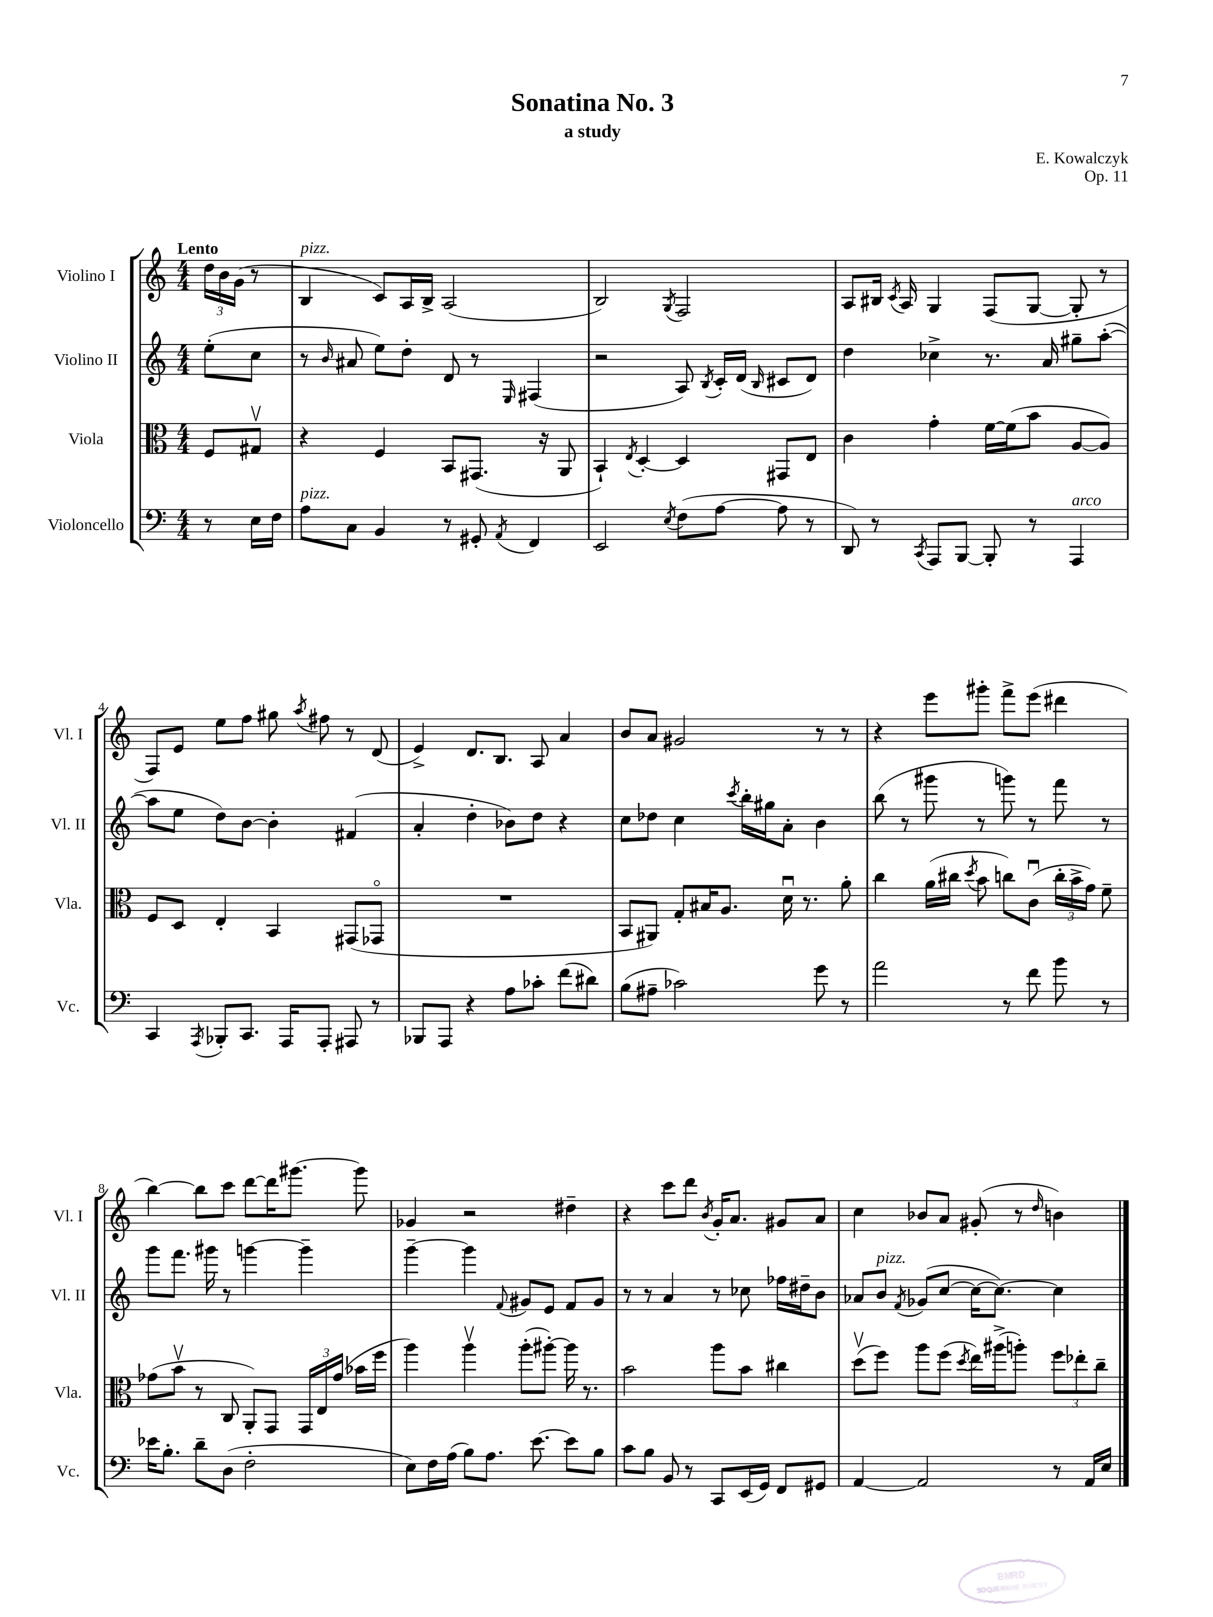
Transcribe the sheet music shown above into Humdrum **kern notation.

**kern	**kern	**kern	**kern
*part4	*part3	*part2	*part1
*staff4	*staff3	*staff2	*staff1
*I"Violoncello	*I"Viola	*I"Violino II	*I"Violino I
*I'Vc.	*I'Vla.	*I'Vl. II	*I'Vl. I
*clefF4	*clefC3	*clefG2	*clefG2
*k[]	*k[]	*k[]	*k[]
*M4/4	*M4/4	*M4/4	*M4/4
=	=	=	=
!	!	!	!LO:TX:a:B:t=Lento
8r	8F/L	(8ee'\L	24dd\LL
.	.	.	24b\
.	.	.	(24g\JJ
16E\LL	8G#Xv/J	8cc\J	8r
16F\JJ	.	.	.
=1	=1	=1	=1
!	!	!	!LO:TX:a:i:t=pizz.
!LO:TX:a:i:t=pizz.	!	!	!
8A\L	4r	8r	4B/
.	.	16qqb/	.
8C\J	.	8a#X/	.
4BB/	4F/	8ee\L)	8c/L)
.	.	8dd'\J	16A/L
.	.	.	16B^/JJ
8r	8BB/L	8d/	(2A/
8GG#X'/	(8.GG#X/J	8r	.
8qAA/	.	16qqE/	.
4FF/	.	(4F#X/	.
.	16r	.	.
.	8AA/	.	.
=2	=2	=2	=2
2EE/	4BB`/)	2r	2B/)
.	8qE/	.	.
.	[4D'/	.	.
8qE/	.	.	8qG/
(8F\L	4D/]	8A/)	2F/
.	.	8qB/	.
[8A\J	.	16c'/LL	.
.	.	(16d/JJ	.
.	.	16qqB/	.
8A\]	8GG#X/L	8c#X/L	.
8r	8E/J	8d/J)	.
=3	=3	=3	=3
8DD/)	4c\	4dd\	8A/L
8r	.	.	16B#X/Jk
.	.	.	8qc/
.	.	.	16A/
8qCC/	.	.	.
8AAA/L	4g'\	4cc-X^\	4G/
[8BBB/J	.	.	.
8BBB'/]	[16f\LL	8.r	(8F/L
.	(16f\J]	.	.
8r	8b\J	.	[8G/J
.	.	16a/	.
!LO:TX:a:i:t=arco	!	!	!
4AAA/	[8A/L	8gg#X~\L	8G'/]
.	8A/J])	([8aa'\J	8r
!!LO:LB:g=z
=4	=4	=4	=4
4CC/	8F/L	8aa\L]	8F/L)
.	8D/J	8ee\J	8e/J
8qAAA/	.	.	.
8BBB-X'/L	4E'/	8dd\L)	8ee\L
8.CC/J	.	[8b\J	8ff\J
.	4BB/	4b'\]	8gg#X\
16AAA/KL	.	.	.
.	.	.	8qaa/
8AAA'/J	.	.	8ff#X\
8AAA#X/	(8GG#X/L	(4f#X/	8r
8r	8GG-X/J	.	(8d/
=5	=5	=5	=5
8BBB-X/L	1r	4a'/	4e^/)
8AAA/J	.	.	.
4r	.	4dd'\	8.d/L
.	.	.	8.B/J
8A\L	.	8b-X\L)	.
8c-X'\J	.	8dd\J	8A/
(8f\L	.	4r	4a/
8d#X\J)	.	.	.
=6	=6	=6	=6
(8B\L	8BB/L	8cc\L	8b/L
8A#X~\J	8AA#X/J)	8dd-X\J	8a/J
2c-X\)	8G'/L	4cc\	2g#X/
.	16B#X/K	.	.
.	8.A/J	.	.
.	.	8qccc/	.
.	.	16bb'\LL	.
.	.	16gg#X\J	.
.	16du\	8a'\J	.
.	8.r	.	.
8g\	.	4b\	8r
8r	8a'\	.	8r
=7	=7	=7	=7
2a\	4cc\	(8bb\	4r
.	.	8r	.
.	(16a\LL	8ggg#X\	8eee\L
.	16cc#X\JJ	.	.
.	8qdd/	.	.
.	8b\	8r	8ggg#X'\J
8r	8ccn\L)	8gggn\)	8fff^\L
8f\	(8cu\J	8r	(8eee\J
8b\	24cc'\LL	8fff\	4ddd#X\
.	24b^\	.	.
.	24g\JJ)	.	.
8r	8f~\	8r	.
!!LO:LB:g=z
=8	=8	=8	=8
16e-X\KL	(8g-X\L	8ggg\L	[4bb\)
8.B'\J	.	.	.
.	8bv\J	8.fff\J	.
8d~\L	8r	.	8bb\L]
.	.	16ggg#X\	.
(8D\J	8C/	8r	8ccc\J
2F'\	8AA'/L)	[4gggn\	[8ddd\L
.	8GG/J	.	16ddd\K]
.	.	.	[8.ggg#X\J
.	24GG/LL	4ggg~\]	.
.	24E/	.	.
.	(24g-/JJ	.	.
.	16b-X\LL	.	8ggg#\]
.	16ff\JJ	.	.
=9	=9	=9	=9
8E\L)	4aa\)	[4ggg~\	4g-X/
16F\L	.	.	.
(16A\JJ	.	.	.
8B\L)	4aav\	4ggg\]	2r
8.A\J	.	.	.
.	.	8qqf/	.
.	(8aa'\L	8g#X/L	.
[8.e\	.	.	.
.	[8aa#X'\J)	8e/J	.
8e\L]	16aa#\]	8f/L	4dd#X~\
.	8.r	.	.
8B\J	.	8g#/J	.
=10	=10	=10	=10
8c\L	2b\	8r	4r
8B\J	.	8r	.
8BB/	.	4a/	8ccc\L
8r	.	.	8ddd\J
.	.	.	8qb/
8CC/L	8aa\L	8r	16g'/KL
.	.	.	8.a/J
(16EE/L	8b\J	8cc-X\	.
16GG/JJ)	.	.	.
8FF/L	4cc#X\	16ff-X\LL	8g#X/L
.	.	16dd#X~\J	.
8GG#X/J	.	8b\J	8a/J
=11	=11	=11	=11
[4AA/	(8ddv\L	8a-X/L	4cc\
!	!	!LO:TX:a:i:t=pizz.	!
.	8ff\J)	8b/J	.
.	.	8qf/	.
2AA/]	8aa\L	(8g-X/L	8b-X/L
.	(8ff\J	[8cc/J	8a/J
.	8qdd/	.	.
.	16ee\LL)	16cc\KL_	(8g#X'/
.	(16aa#X^\J	8.cc\J_)	.
.	8aan'\J)	.	8r
.	.	.	16qqdd/
8r	12ff\L	4cc\]	4bn\)
.	12ee-X'\	.	.
16AA/LL	.	.	.
.	12cc~\J	.	.
16E/JJ	.	.	.
==	==	==	==
*-	*-	*-	*-
